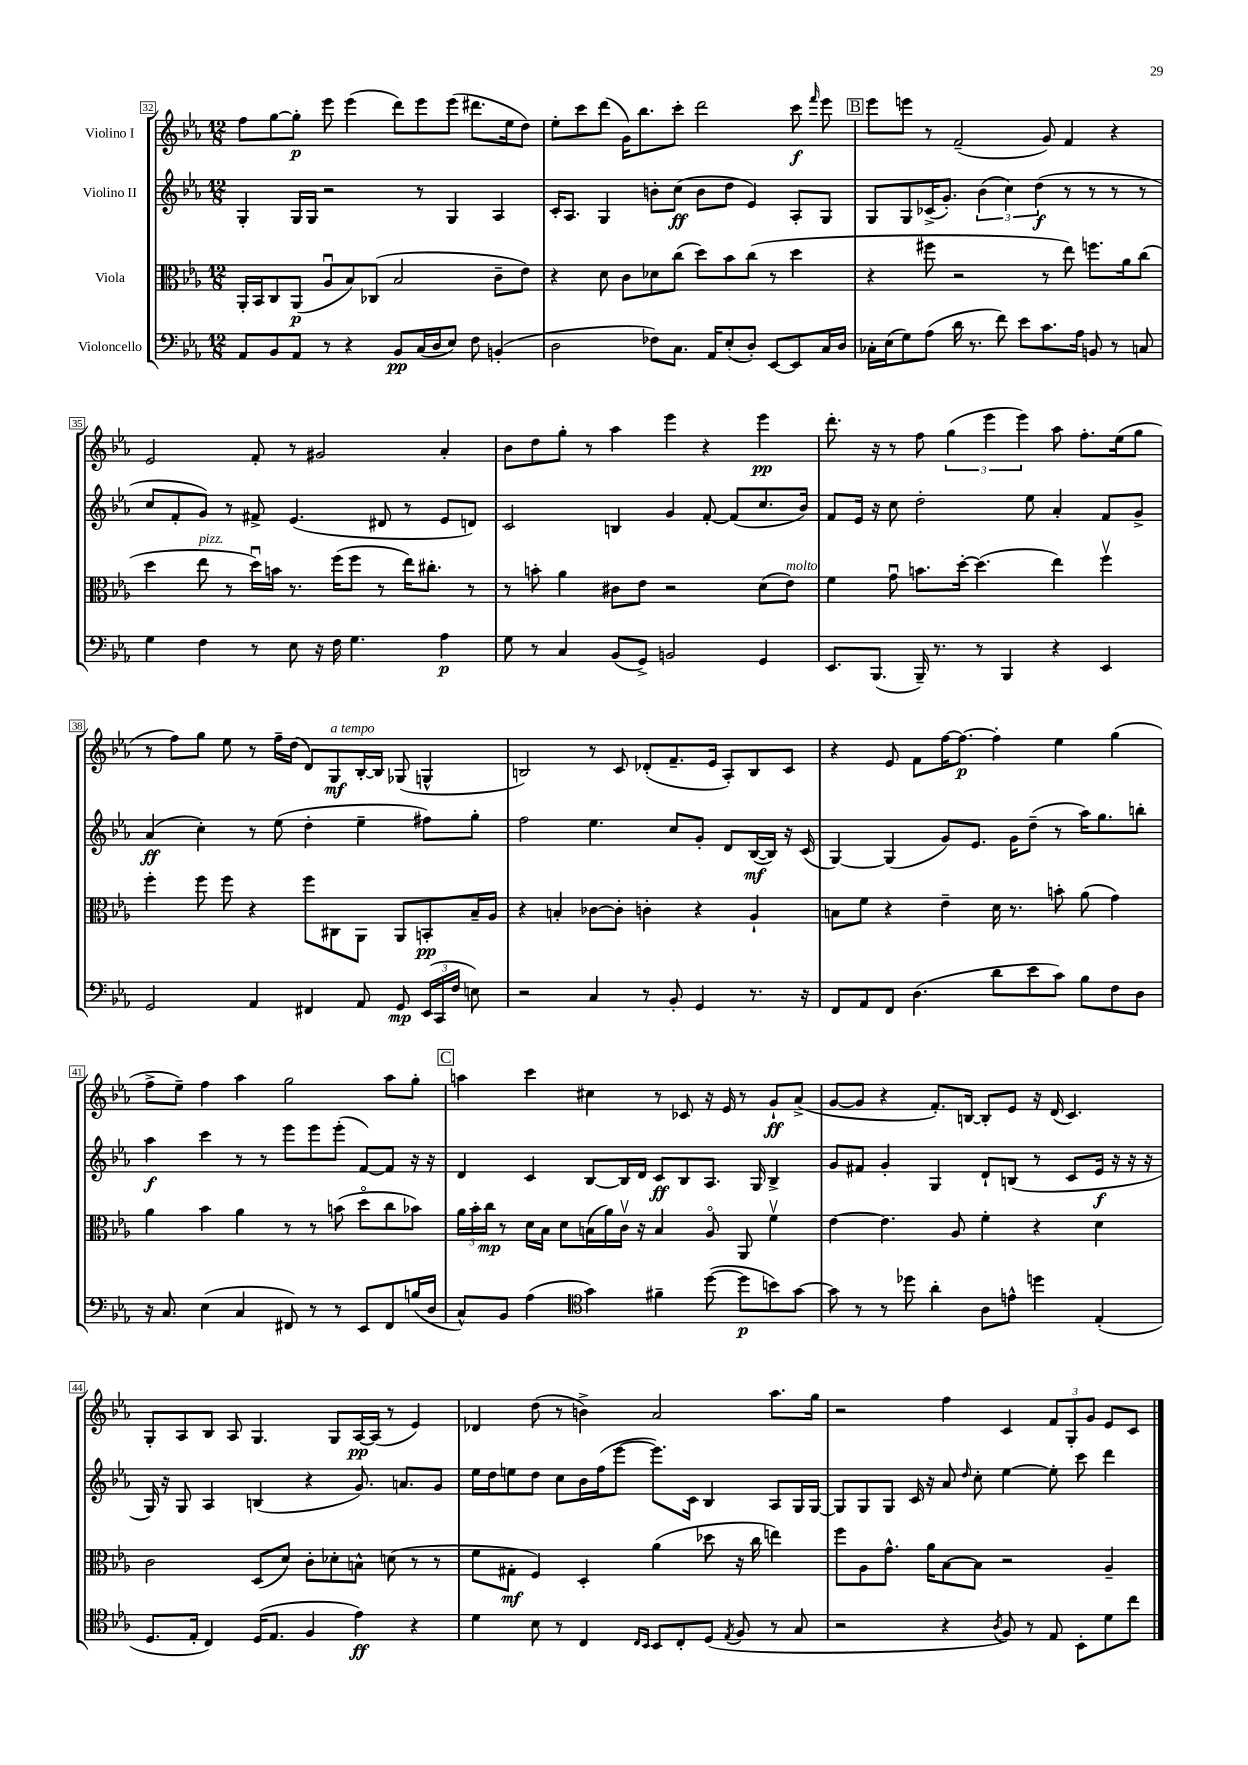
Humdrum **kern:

**kern	**kern	**kern	**kern
*staff4	*staff3	*staff2	*staff1
*clefF4	*clefC3	*clefG2	*clefG2
*k[b-e-a-]	*k[b-e-a-]	*k[b-e-a-]	*k[b-e-a-]
*M12/8	*M12/8	*M12/8	*M12/8
8AA-	16AA-'	4G'	8ff
.	16BB-	.	.
8BB-	8C	.	[8gg
8AA-	(8AA-	16G	8gg']
.	.	16G	.
8r	8A-u	2r	8eee-
4r	8B-)	.	(4eee-
.	(8C-	.	.
8BB-	2B-	.	8ddd)
(16C	.	8r	8eee-
16D	.	.	.
8E-)	.	4G	(8eee-
8F	.	.	8.ddd#
(4BB'	8c~	4A-	.
.	.	.	16ee-
.	8e-)	.	8dd)
=	=	=	=
2D	4r	16c'	8ee-'
.	.	8.A-	.
.	.	.	8ccc
.	8d	4G	(8ddd
.	8c	.	16g)
.	.	.	8.bb-
8F-)	8d-	8b'	.
8.C	(8cc	(8cc	8ccc'
.	8dd)	8b	2ddd
16AA-	.	.	.
(8E-'	8b-	8dd	.
8D')	(8cc	4e-)	.
[8EE-	8r	.	.
8EE-]	4dd	8A-'	8ccc
.	.	.	16qqfff
16C	.	8G	8eee-
16D	.	.	.
=	=	=	=
16C-'	4r	8G	8eee-
(16E-	.	.	.
8G)	.	8G	8eee
(8A-	8ff#	(16c-^	8r
.	.	8.g')	.
16d	2r	.	(2f~
8.r	.	.	.
.	.	(6b-	.
8f)	.	.	.
.	.	6cc)	.
8e-	.	.	.
.	.	(6dd	.
8.c	8r	.	8g)
.	8ee-)	8r	4f
16A-	.	.	.
8BB	8.ff	8r	.
8r	.	8r	4r
.	16a-	.	.
8C	(8cc	8r	.
=	=	=	=
4G	4dd	8cc	2e-
.	.	8f'	.
4F	8ee-	8g)	.
.	8r	8r	.
8r	16ddu)	8f#^	8f'
.	16b	.	.
8E-	8.r	(4.e-	8r
16r	.	.	2g#
16F	(16ff	.	.
4.G	8ff	.	.
.	8r	8d#	.
.	16ee-)	8r	.
.	8.cc#'	.	.
4A-	.	8e-	4a-'
.	8r	8d)	.
=	=	=	=
8G	8r	2c	8b-
8r	8b'	.	8dd
4C	4a-	.	8gg'
.	.	.	8r
(8BB-	8c#	4B	4aa-
8GG^)	8e-	.	.
2BB	2r	4g	4eee-
.	.	[8f'	4r
.	.	(8f]	.
4GG	(8d	8.cc	4eee-
.	8e-)	.	.
.	.	16b-)	.
=	=	=	=
8.EE-	4f	8f	8.ddd'
.	.	16e-	.
(8.BBB-	.	16r	16r
.	8gu	8cc	8r
16BBB-~)	8.b	2dd'	8ff
8.r	.	.	.
.	.	.	(6gg
.	[16dd'	.	.
8r	(4.dd]	.	.
.	.	.	6eee-
4BBB-	.	.	.
.	.	.	6eee-)
.	.	8ee-	.
4r	4ee-)	4a-'	8aa-
.	.	.	8.ff'
4EE-	4ffv	8f	.
.	.	.	(16ee-
.	.	8g^	8gg
=	=	=	=
2GG	4ff'	(4a-	8r
.	.	.	8ff)
.	8ff	4cc')	8gg
.	8ff	.	8ee-
4AA-	4r	8r	8r
.	.	(8ee-	16ff~
.	.	.	(16dd
4FF#	8ff	4dd'	8d)
.	8C#	.	8G
8AA-	8AA-	4ee-~	[16B-'
.	.	.	16B-]
8GG	8AA-	.	(8G-
(24EE-	8BB'	8ff#)	4G^^
24CC	.	.	.
24F	.	.	.
8E)	16B-~	8gg'	.
.	16A-	.	.
=	=	=	=
2r	4r	2ff	2B)
.	4B'	.	.
4C	[8c-	4.ee-	8r
.	8c-']	.	8c
8r	4c'	.	(8d-'
8BB-'	.	8cc	8.f~
4GG	4r	8g'	.
.	.	.	16e-
.	.	8d	8A-')
8.r	4A-`	([16B-	8B
.	.	16B-])	.
.	.	16r	8c
16r	.	(16c	.
=	=	=	=
8FF	8B	[4G)	4r
8AA-	8f	.	.
8FF	4r	(4G]	8e-
(4.D	.	.	8f
.	4e-~	8g)	[16ff
.	.	.	8.ff_
.	.	8.e-	.
8d	16d	.	4ff']
.	8.r	16g	.
8e-	.	(8dd~	.
8c)	8b'	8r	4ee-
8B-	(8a-	16aa-)	.
.	.	8.gg	.
8F	4g)	.	(4gg
8D	.	8bb'	.
=	=	=	=
16r	4a-	4aa-	8ff^
8.C	.	.	.
.	.	.	8ee-~)
(4E-	4b-	4ccc	4ff
4C	4a-	8r	4aa-
.	.	8r	.
8FF#)	8r	8eee-	2gg
8r	8r	8eee-	.
8r	(8b	(8eee-'	.
8EE-	8ddo	[8f)	.
8FF#	8cc	8f]	8aa-
(16B	8b-)	16r	8gg'
16D	.	16r	.
=	=	=	=
8C^^)	24a-	4d	4aa
.	24b-'	.	.
.	24cc	.	.
8BB-	8r	.	.
(4A-	16d	4c	4ccc
.	16B-	.	.
.	8d	.	.
*clefC4	*	*	*
4g)	(16B	[8B-	4cc#
.	16a-)	.	.
.	16cv	16B-]	.
.	16r	16d	.
4f#~	4B	8c	8r
.	.	8B-	8c-
([8dd	8A-o	8.A-	16r
.	.	.	16e-
8dd]	8AA-	.	8r
.	.	16G	.
8b)	4fv	4B-^	8g`
[8g	.	.	(8a-^
=	=	=	=
8g]	[4e-	8g	[8g
8r	.	8f#	8g]
8r	4.e-]	4g'	4r
8dd-	.	.	.
4a-'	.	4G	8.f')
.	8A-	.	.
.	.	.	[16B
8A-	4f'	8d`	8B']
8e^^	.	(8B	8e-
4dd	4r	8r	16r
.	.	.	(16d
.	.	8c	4.c)
(4E-'	4d	16e-	.
.	.	16r	.
.	.	16r	.
.	.	16r	.
=	=	=	=
8.D	2c	16G)	8G'
.	.	16r	.
.	.	8G	8A-
16E-'	.	.	.
4C)	.	4A-	8B-
.	.	.	8A-
(16D	(8D	(4B	4.G
8.E-	.	.	.
.	8d)	.	.
4F	8c'	4r	.
.	8d-'	.	8G
4e-)	8B^^	8.g)	[16A-
.	.	.	(16A-]
.	(8d	.	8r
.	.	8.a	.
4r	8r	.	4e-)
.	8r	8g	.
=	=	=	=
4d	8f	16ee-	4d-
.	.	16dd	.
.	8G#'	8ee	.
8B-	4F)	8dd	(8dd
8r	.	8cc	8r
4C	4D'	16b-	4b^)
.	.	(16ff	.
.	.	[8eee-	.
16qqC	.	.	.
16qqBB-	.	.	.
8BB-	(4a-	8.eee-])	2a-
8C'	.	.	.
.	.	16c	.
(8D	8dd-	4B-	.
8qE-	.	.	.
8F	16r	.	.
.	16cc	.	.
8r	4ee)	8A-	8.aa-
8G	.	16G	.
.	.	[16G	16gg
=	=	=	=
2r	8ff	8G]	2r
.	8A-	8G	.
.	8.g^^	8G	.
.	.	16c	.
.	16a-	16r	.
4r	[8B-	8a-	4ff
.	.	16qqdd	.
.	8B-]	8cc'	.
8qA-	.	.	.
8F)	2r	[4ee-	4c
8r	.	.	.
8E-	.	8ee-']	12f
.	.	.	12G'
8BB-'	.	8ccc	.
.	.	.	12g
8d	4A-~	4ddd	8e-
8cc	.	.	8c
==	==	==	==
*-	*-	*-	*-
